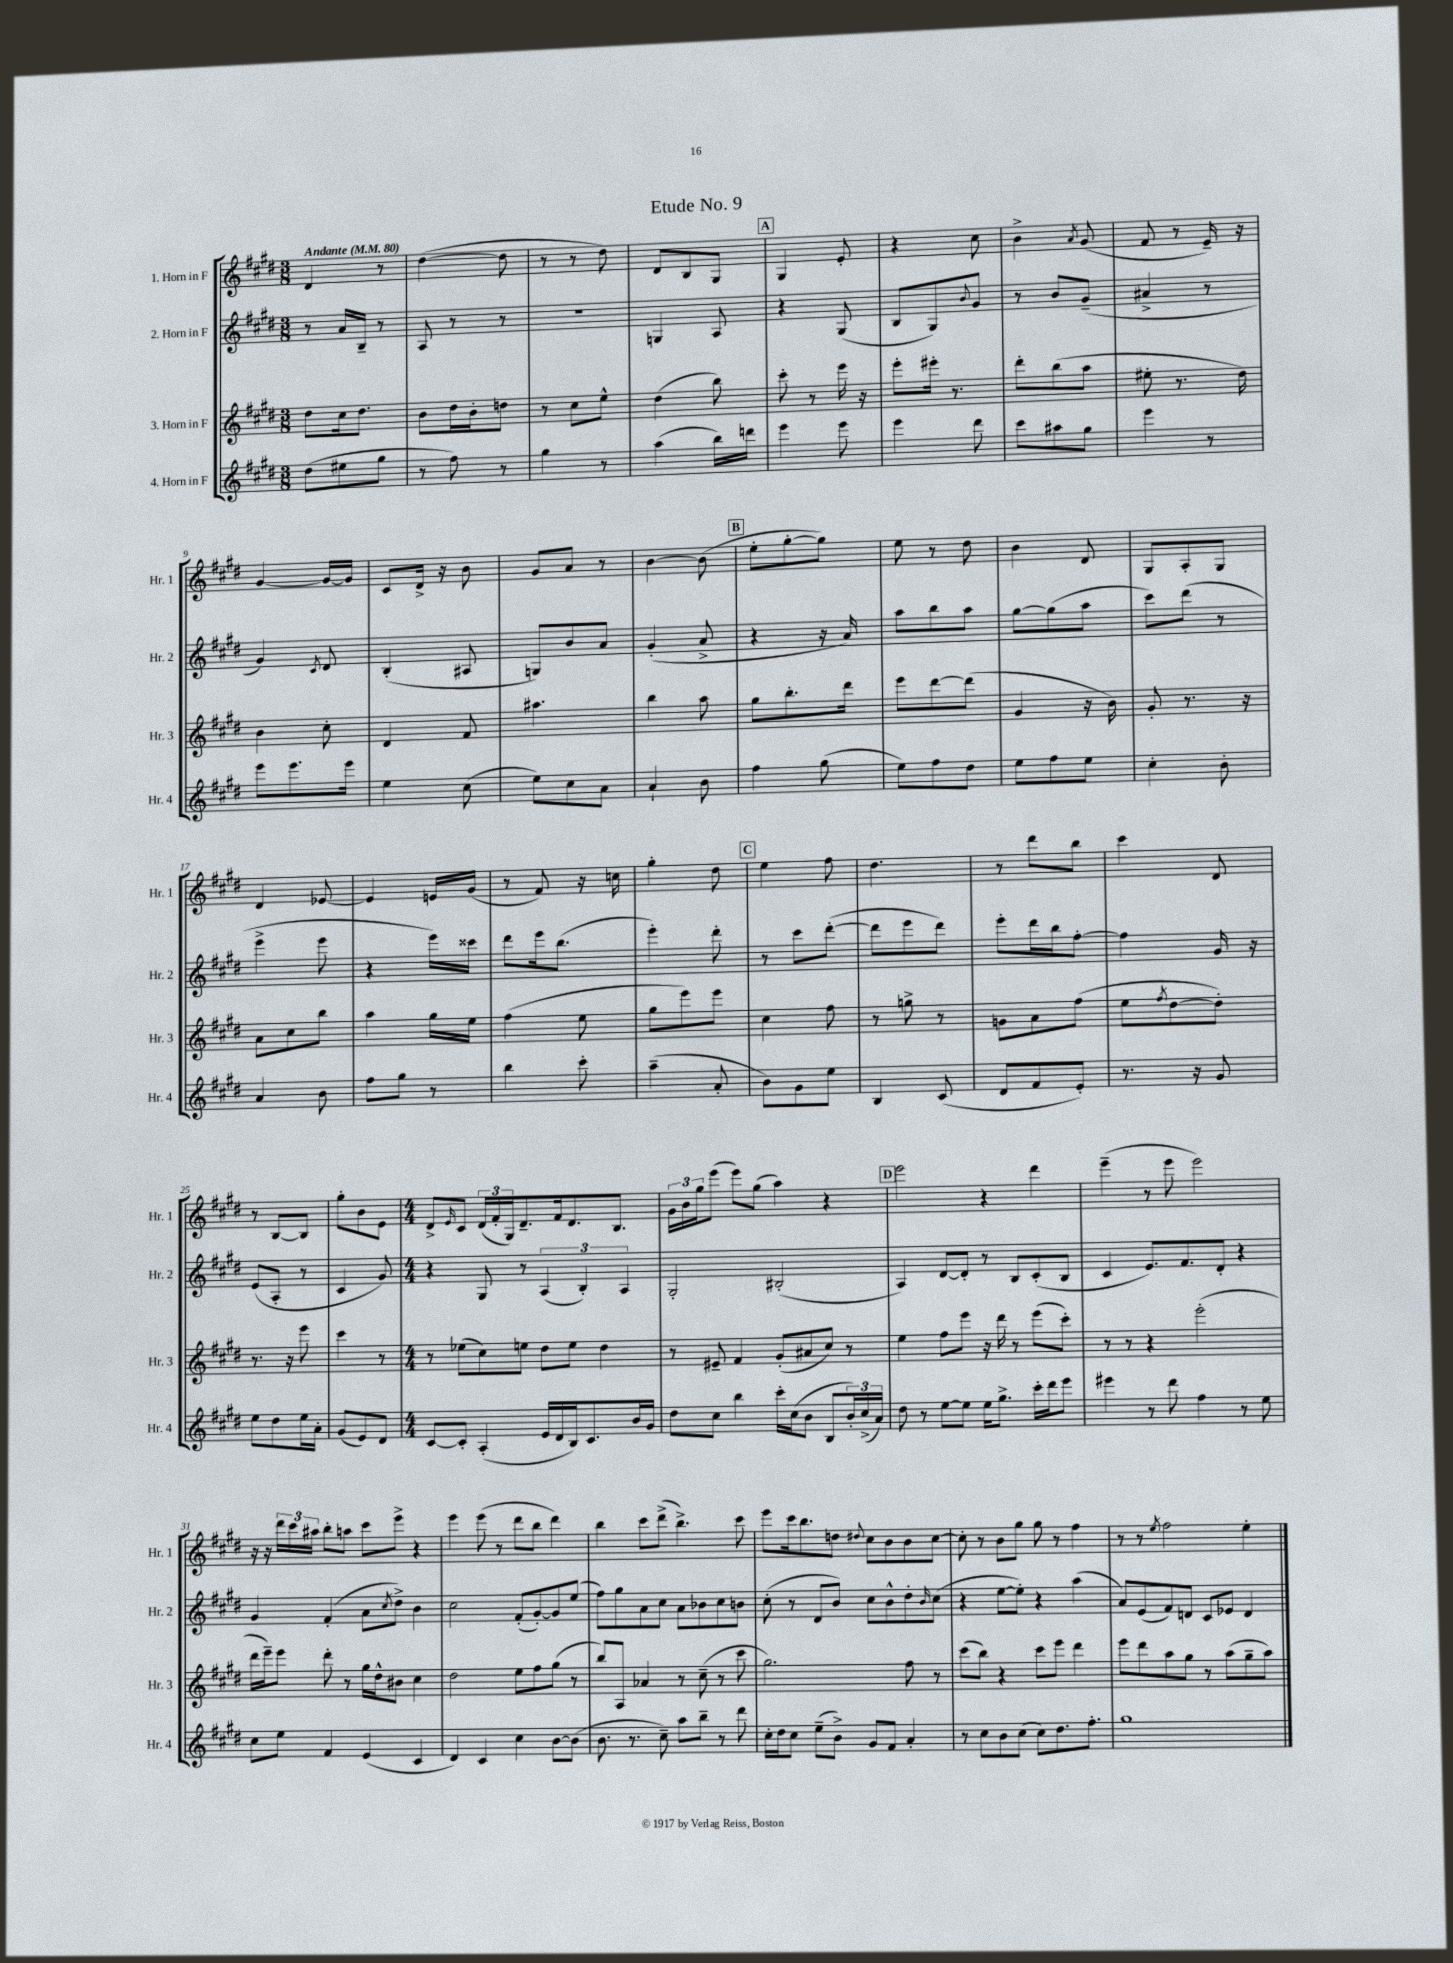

**kern	**kern	**kern	**kern
*staff4	*staff3	*staff2	*staff1
*clefG2	*clefG2	*clefG2	*clefG2
*k[f#c#g#d#]	*k[f#c#g#d#]	*k[f#c#g#d#]	*k[f#c#g#d#]
*M3/8	*M3/8	*M3/8	*M3/8
*MM80	*MM80	*MM80	*MM80
(8dd#\L	8dd#\L	8r	4d#/
8ee#\	16cc#\k	16a/LL	.
.	8.dd#\J	16B~/JJ	.
8gg#\J	.	8r	8r
=	=	=	=
8r	8b\L	8A/	([4dd#\
8ff#\)	16dd#\L	8r	.
.	16b'\J	.	.
8r	8dd\J	8r	8dd#\]
=	=	=	=
4gg#\	8r	4.r	8r
.	8cc#\L	.	8r
8r	8ee^^\J	.	8dd#\)
=	=	=	=
(4aa\	(4dd#\	4G/	8d#/L
.	.	.	8B/
16bb\LL)	8bb\)	8A/	8G#/J
16ddd\JJ	.	.	.
=	=	=	=
4eee\	8ccc#'\	4r	4G#/
.	8r	.	.
8eee\	16eee\	(8G#/	8e'/
.	16r	.	.
=	=	=	=
4eee\	8eee'\L	8B/L	4r
.	16eee#'\Jk	8G#/)	.
.	8.r	.	.
.	.	8qqb/	.
8ddd#\	.	8g#/J	8cc#\
=	=	=	=
8ccc#\L	8ddd#'\L	8r	4b^\
8aa#\	(8bb\	8b/L	.
.	.	.	8qa/
8gg#\J	8aa\J	(8g#~/J	(8g#/
=	=	=	=
4eee\	8ee#'\	4a#^/	8f#/
.	8.r	.	8r
8r	.	8r	16e~/)
.	16dd#\)	.	16r
=	=	=	=
8eee\L	4b\	4g#/)	[4g#/
8.eee\	.	.	.
.	.	8qc#/	.
.	8cc#'\	8d#/	16g#/_LL
16eee\Jk	.	.	16g#/]JJ
=	=	=	=
4ee\	4d#/	(4B'/	8c#/L
.	.	.	16d#^/Jk
.	.	.	16r
(8cc#\	8f#/	8A#/	8b\
=	=	=	=
8ee\L)	4.aa#\	8G/L)	8g#/L
8cc#\	.	8b/	8a/J
8a\J	.	8a/J	8r
=	=	=	=
4a`/	4bb\	(4g#'/	[4b\
8b\	8aa\	8a^/	(8b\]
=	=	=	=
4ff#\	8gg#\L	4r	8ee'\L
.	8.bb'\	.	[8gg#'\
(8gg#\	.	16r	8gg#\]J)
.	16ddd#\Jk	16a/)	.
=	=	=	=
8ee\L)	8eee\L	8aa\L	8ee\
8ff#\	[8ddd#\	8bb\	8r
8dd#\J	(8ddd#\]J	8aa\J	8dd#\
=	=	=	=
8ee\L	4g#/	[8gg#\L	4b\
8ff#\	.	(8gg#\]	.
8ee\J	16r	8aa\J	8d#/
.	16b\)	.	.
=	=	=	=
4cc#'\	8g#'/	8ccc#\L)	8G#/L
.	8.r	(8ddd#\J	8A'/
8b'\	.	8r	8G#/J
.	16r	.	.
=	=	=	=
4a/	8a\L	4eee^\	4d#/
.	8cc#\	.	.
8b\	8bb\J	8eee\	[8e-/
=	=	=	=
8ff#\L	4aa\	4r	4e-/]
8gg#\J	.	.	.
8r	16gg#\LL	16eee\LL)	16e/LL
.	16ee\JJ	16ccc##\JJ	(16g#/JJ
=	=	=	=
4bb\	(4ff#\	8ddd#\L	8r
.	.	16eee\k	8f#/)
.	.	(8.bb\J	.
8ccc#'\	8ee\	.	16r
.	.	.	16cc\
=	=	=	=
(4aa~\	8gg#\L	4eee'\)	4gg#'\
.	8eee\)	.	.
8a'/	8eee\J	8ddd#'\	8dd#\
=	=	=	=
8b\L)	4cc#\	8r	4ee\
8g#\	.	8ccc#\L	.
8ee\J	8ff#\	([8ddd#'\J	8ff#\
=	=	=	=
4B/	8r	8ddd#\]L	4.dd#\
.	8gg^\	8eee\	.
(8c#/	8r	8ddd#\J)	.
=	=	=	=
8d#/L	8g\L	8eee'\L	8r
8f#/	8a\	16ddd#\L	8ddd#\L
.	.	16bb\J	.
8e'/J)	(8ff#\J	[8ff#'\J	8bb\J
=	=	=	=
8.r	8ee\L	4ff#\]	4ccc#\
.	8qff#/	.	.
.	[8dd#\	.	.
16r	.	.	.
8g#/	8dd#'\]J)	16g#/	8d#/
.	.	16r	.
=	=	=	=
8ee\L	8.r	(8e/L	8r
8dd#\	.	8A'/J	[8B/L
.	16r	.	.
16ee\L	8eee\	8r	8B/]J
16a'\JJ	.	.	.
=	=	=	=
(8g#/L	4ccc#\	4c#/	8gg#'\L
8e/)	.	.	8b\
8d#/J	8r	8g#/)	8e\J
=	=	=	=
*M4/4	*M4/4	*M4/4	*M4/4
[8c#/L	8r	4r	8d#^/L
.	.	.	16qqe/
8c#'/]J	(8ee-\L	.	8c#/J
(4A'/	8cc#\)	8G#/	(24d#/LL
.	.	.	24f#'/
.	.	.	24G#/J)
.	8ee\J	8r	8.d#~/
16e/LL	8dd#\L	(6A/	.
16d#/	.	.	16f#/k
16B/J)	8ee\J	.	8.d#/
.	.	6B'/)	.
8.c#/	.	.	.
.	4dd#\	.	.
.	.	.	8.B/J
.	.	6A/	.
16b/L	.	.	.
16g#/JJ	.	.	.
=	=	=	=
8dd#\L	8r	2G#'/	24g#\LL
.	.	.	24b\
.	.	.	24gg#\J
8cc#\J	8e#~/	.	(8eee\J
4bb\	4f#/	.	8eee\L)
.	.	.	(8gg#\J
16ccc#'\LL	(8g#'/L	(2B#'/	4aa\)
(16cc#\J	.	.	.
8b\J	8a#/	.	.
8B/L	8cc#/J)	.	4r
24b'/L)	8r	.	.
(24cc#^/	.	.	.
24a/JJ)	.	.	.
=	=	=	=
8dd#\	4ee\	4A/)	2eee\
8r	.	.	.
[8ee\L	8ff#\L	[8d#/L	.
8ee\]J	8eee\J	8d#'/]J	.
16ee\LK	16r	8r	4r
8.gg#^\J	16ddd#\	.	.
.	8r	8B/L	.
16ccc#'\LL	(8eee\L	(8c#'/	4ddd#\
16ddd#\J	.	.	.
8eee\J	8ccc#'\J)	8B/J	.
=	=	=	=
4eee#\	8r	4c#/	(4eee~\
.	8r	.	.
8r	4r	8.e/L)	8r
8ddd#\	.	.	8eee\
.	.	8.f#/	.
4ff#\	(2eee'\	.	2eee\)
.	.	8d#'/J	.
8r	.	4r	.
8ee\	.	.	.
=	=	=	=
8cc#\L	16ddd#\LL	4g#/	16r
.	16eee~\J)	.	16r
8ee\J	8eee\J	.	24ddd#\LL
.	.	.	24ccc#\
.	.	.	24aa#\JJ
4f#/	8ddd#'\	(4f#'/	8bb'\L
.	8r	.	8aa\J
(4e/	16gg#\LL	8a\L	8ccc#\L
.	16dd#^^\J	.	.
.	.	8qcc#/	.
.	8b#\J	8dd#^\J)	8eee^\J
4c#/	4cc#\	4b\	4r
=	=	=	=
4d#/)	2dd#\	2cc#\	4eee\
4c#/	.	.	(8eee\
.	.	.	8r
4cc#\	8ee\L	(8f#'/L	8ddd#\L
.	8ff#\	[8g#'/)	8bb\J
[8b\L	(8gg#\J	8g#/]	4ddd#\)
(8b\]J	8r	(8ee/J	.
=	=	=	=
8.b\	8bb/L)	8ff#\L)	4bb\
.	8A/J	8gg#\	.
8.r	.	.	.
.	4a-/	8a\	8ccc#\L
8cc#~\)	.	8cc#\J	(8ddd#^\J
8aa\L	8r	8a\L	4.bb^\)
8bb~\J	(8cc#~\	8b-\	.
8r	8r	8cc#\	.
8ddd#\	8ccc#\	8b\J	8ccc#\
=	=	=	=
16cc#'\LL	2.gg#\)	(8cc#'\	8eee\L
16dd#\J	.	.	.
8cc#\J	.	8r	16ccc#\k
.	.	.	8.bb\
(8ee~\L	.	8d#/L	.
8b^\J)	.	8b/J)	8dd\J
.	.	.	8qqdd#/
8g#/L	.	8cc#\L	8cc#\L
8f#/J	.	8b^^\	8b\
4a'/	8ff#\	8dd#'\	8b\
.	.	16qqb/	.
.	8r	(8cc#\J	[8cc#\J
=	=	=	=
8r	(8ccc#\L	4r	8cc#'\]
8cc#\L	8bb\J)	.	8r
8b\	4r	[8ee\L	8b\L
(8cc#\J	.	8ee'\]J)	8gg#\J
8cc#\L)	8ccc#\L	4r	8gg#\
8.dd#\	8eee\J	.	8r
.	4ddd#\	(4aa\	4ff#\
8.ff#'\J	.	.	.
=	=	=	=
1gg#	8eee\L	8a/L)	8r
.	8ddd#\	(8e/	8r
.	.	.	8qee/
.	8aa\	8f#/)	2ff#\
.	8gg#\J	8d/J	.
.	8r	8c#/L	.
.	(8aa\L	8e-/J	.
.	8gg#~\	4d/	4ee'\
.	8aa\J)	.	.
==	==	==	==
*-	*-	*-	*-
